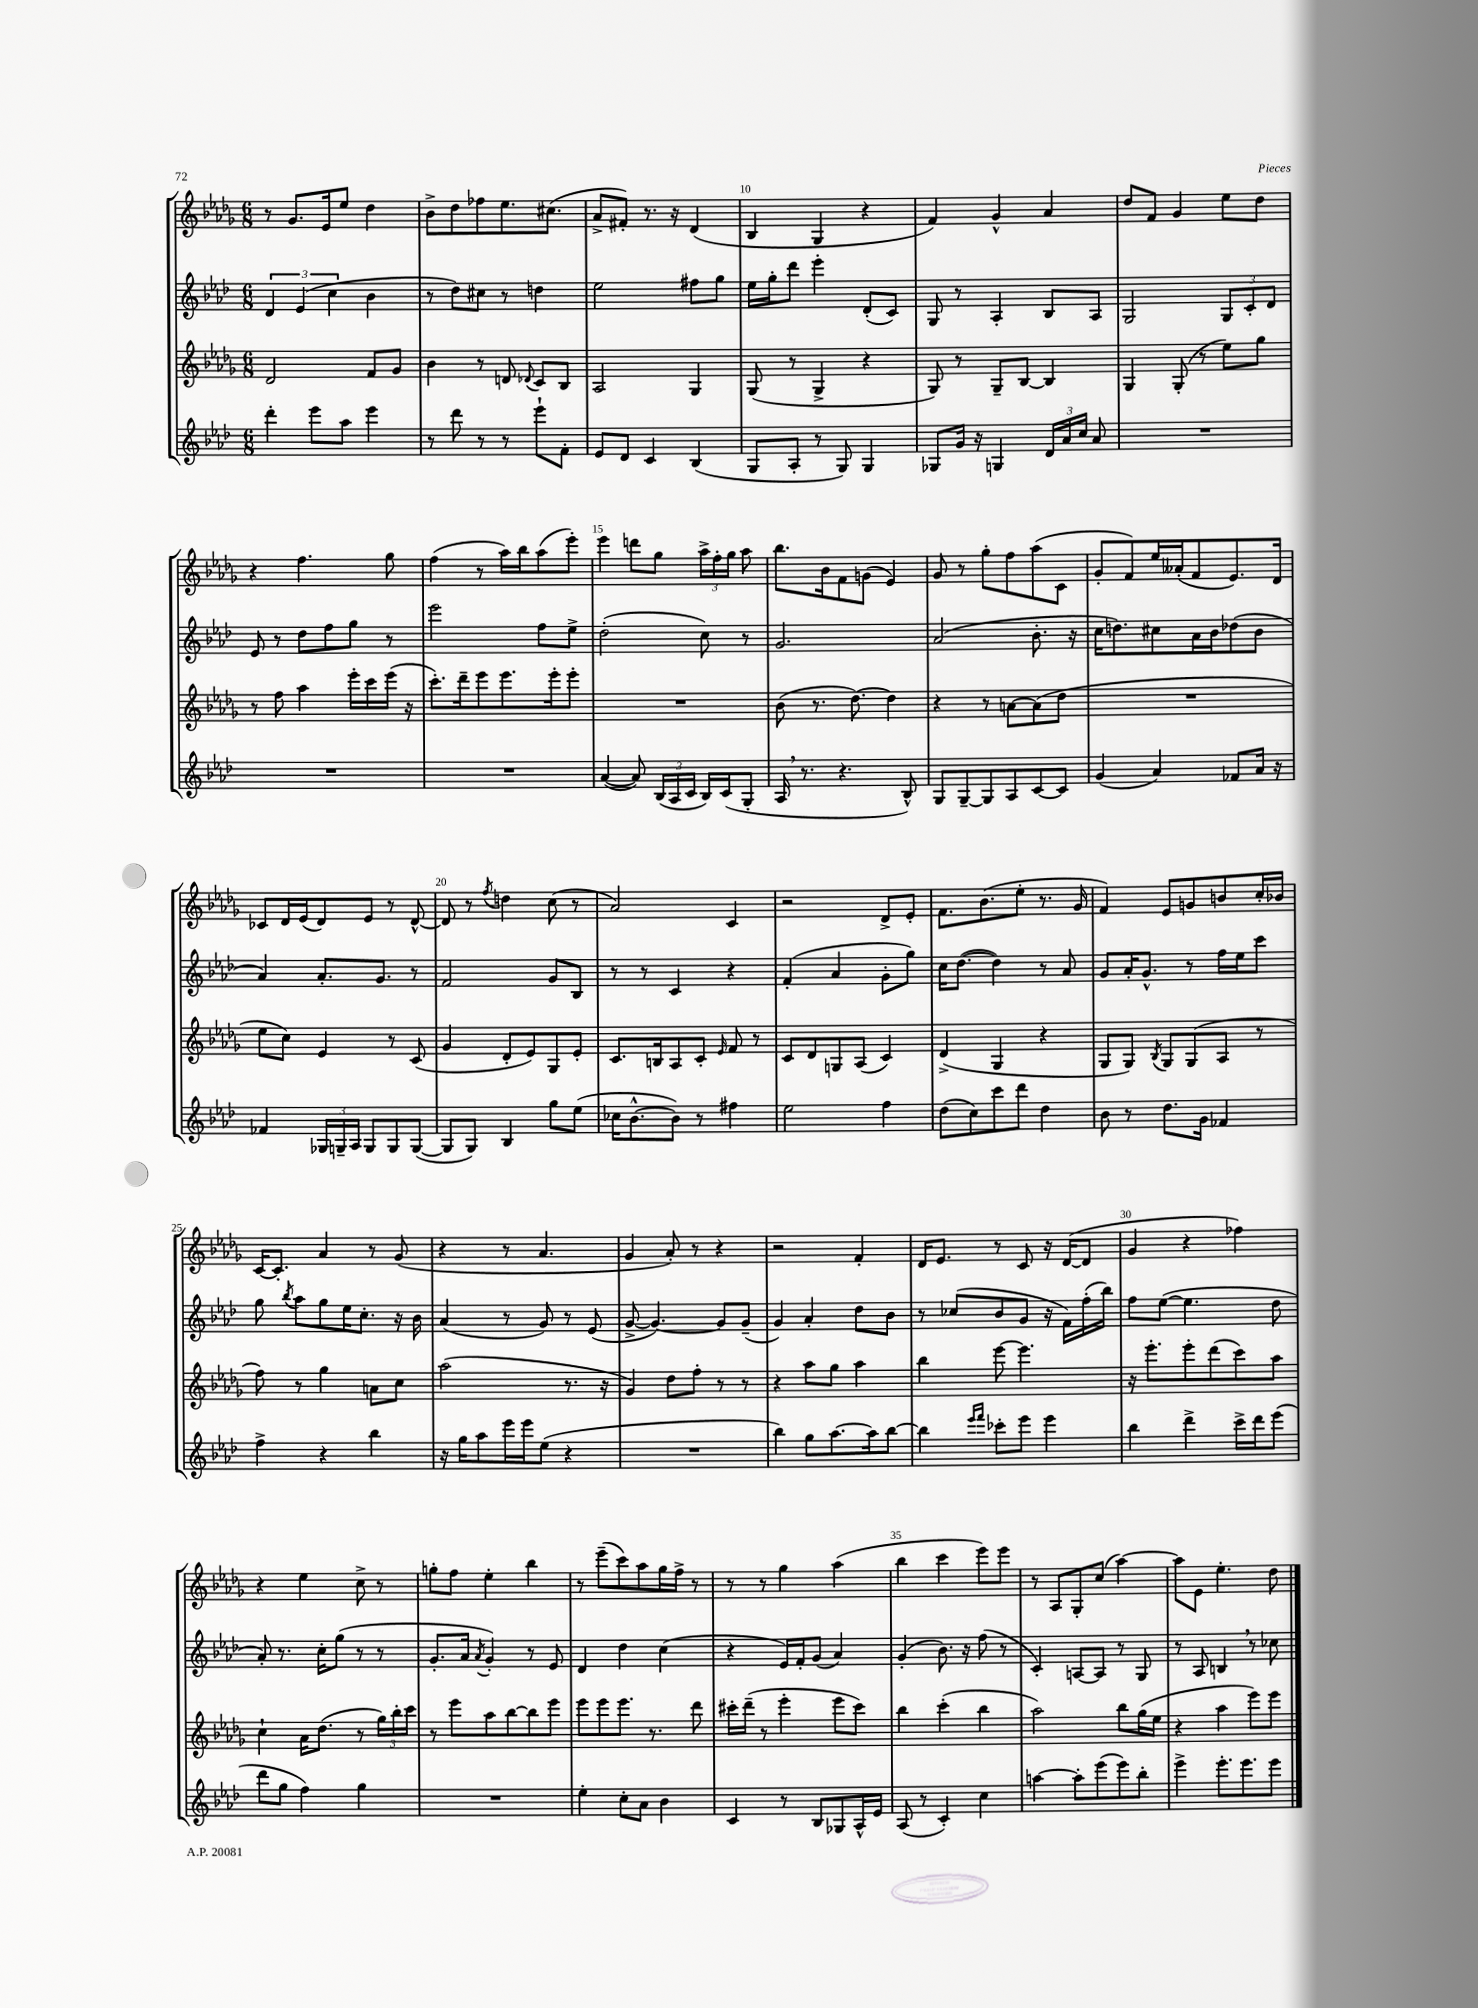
<<
\new StaffGroup <<
\new Staff = "s0" {
    \clef treble \key des \major \numericTimeSignature \time 6/8
    \autoBeamOff r8 ges'8.[ ees'16 ees''8] des''4 |
    bes'8[-> des''8 fes''8 ees''8. cis''8.]( |
    aes'8[-> fis'8]-.) r8. r16 des'4( |
    bes4 ges4 r4 |
    f'4) ges'4-^ aes'4 |
    des''8[ f'8] ges'4 ees''8[ des''8] |
    r4 f''4. ges''8 |
    f''4( r8 aes''16[) bes''16 aes''8( ees'''8]-.) |
    ees'''4 d'''8[ ges''8] \tuplet 3/2 { aes''16[-> f''16-. ges''16] } aes''8 |
    bes''8.[ bes'16 f'8 g'8]( ees'4) |
    ges'8 r8 ges''8[-. f''8 aes''8( c'8] |
    ges'8[-. f'8) ees''16 aeses'16-.( f'8 ees'8.) des'16] |
    ces'8[ des'16 ees'16( des'8) ees'8] r8 des'8~-^ |
    des'8 r8 \acciaccatura { f''8 } d''4 c''8( r8 |
    aes'2) c'4 |
    r2 des'8[-> ees'8]-. |
    f'8.[ bes'8.( ees''8]-. r8. ges'16 |
    f'4) ees'8[ g'8 b'8 c''16-. bes'16] |
    c'16[~ c'8.]-. aes'4 r8 ges'8( |
    r4 r8 aes'4. |
    ges'4 aes'8-.) r8 r4 |
    r2 f'4-. |
    des'16[ ees'8.] r8 c'8 r16 des'16[~( des'8] |
    ges'4 r4 fes''4) |
    r4 ees''4 c''8-> r8 |
    g''8[-. f''8] ees''4-. bes''4 |
    r8 ees'''8[--( c'''8) aes''8 ges''16 f''16]-> r8 |
    r8 r8 ges''4 aes''4( |
    bes''4 c'''4 ees'''8[) ees'''8] |
    r8 aes8[ ges8-. c''8]( aes''4~) |
    aes''8[ ees'8] ees''4.-. des''8 \bar "|." |
}
\new Staff = "s1" {
    \clef treble \key aes \major \numericTimeSignature \time 6/8
    \autoBeamOff \tuplet 3/2 { des'4 ees'4( c''4 } bes'4 |
    r8 des''8[) cis''8] r8 d''4 |
    ees''2 fis''8[ g''8] |
    ees''16[ g''16-. des'''8] ees'''4-. des'8[-.( c'8]) |
    g8 r8 aes4-. bes8[ aes8] |
    g2 \tuplet 3/2 { g8[ c'8-. des'8] } |
    ees'8 r8 des''8[ f''8 g''8] r8 |
    ees'''2 f''8[ ees''8]-> |
    des''2-.( c''8) r8 |
    g'2. |
    aes'2( bes'8.-. r16 |
    c''16[ d''8.) cis''8 aes'16 bes'16 des''8( bes'8] |
    aes'4) aes'8.[-. g'8.] r8 |
    f'2 g'8[ bes8] |
    r8 r8 c'4 r4 |
    f'4-.( aes'4 g'8[-. g''8]) |
    c''16[ des''8.]~( des''4) r8 aes'8 |
    g'8[ aes'16-. g'8.]-^ r8 f''16[ ees''16 c'''8] |
    g''8 \acciaccatura { bes''8 } aes''8[ g''8 ees''16 c''8.]-. r16 bes'16 |
    aes'4( r8 g'8) r8 ees'8( |
    g'8~-> g'4.~) g'8[ g'8]--( |
    g'4) aes'4-. des''8[ bes'8] |
    r8 ces''8[( bes'8 g'8] r16 f'16[) f''16-.( bes''16]) |
    f''8[ ees''8]~( ees''4. des''8 |
    aes'8-.) r8. c''16[-. g''8]( r8 r8 |
    g'8.[-. aes'16] \acciaccatura { aes'8 } g'4-.) r8 ees'8 |
    des'4 des''4 c''4( |
    r4 ees'16[) f'16-. g'8]( aes'4) |
    g'4-.( bes'8.) r16 f''8( r8 |
    c'4-.) a8[~ a8] r8 g8 |
    r8 aes8 b4 \breathe r8 ces''8 \bar "|." |
}
\new Staff = "s2" {
    \clef treble \key des \major \numericTimeSignature \time 6/8
    \autoBeamOff des'2 f'8[ ges'8] |
    bes'4 r8 d'8 \appoggiatura { des'8 } c'8[ bes8] |
    aes2 ges4 |
    ges8( r8 ges4-> r4 |
    ges8) r8 ges8[-- bes8]~ bes4 |
    ges4 ges8-.( r8 ees''8[) ges''8] |
    r8 f''8 aes''4 ees'''16[-. c'''16 ees'''16]( r16 |
    c'''8.[-.) des'''16-- ees'''8 ees'''8. ees'''16-. ees'''8]-. |
    R2. |
    bes'8( r8. des''8.~) des''4 |
    r4 r8 a'8[~ a'8( des''8] |
    R2. |
    ees''8[ c''8]) ees'4 r8 c'8( |
    ges'4 des'8[-. ees'8) ges8 ees'8]-. |
    c'8.[ b16 aes8 c'8]-. \grace { ees'16 } f'8 r8 |
    c'8[ des'8 g8 aes8]( c'4) |
    des'4->( ges4 r4 |
    ges8[ ges8]) \acciaccatura { bes8 } ges8[ ges8( aes8] r8 |
    f''8) r8 ges''4 a'8[ c''8] |
    aes''2( r8. r16 |
    ges'4) des''8[ f''8]-. r8 r8 |
    r4 aes''8[ ges''8] aes''4 |
    bes''4 ees'''8~ ees'''4. |
    r16 ees'''8.[-. ees'''8-. des'''8( c'''8) aes''8] |
    c''4-! aes'16[ des''8.]( r8 \tuplet 3/2 { ges''16[) bes''16-. c'''16] } |
    r8 ees'''8[ aes''8 bes''8~ bes''8 ees'''8] |
    ees'''8[ ees'''8 ees'''8.] r8. des'''8 |
    cis'''16[-. des'''16]--( r8 ees'''4-. ees'''8[ cis'''8]) |
    bes''4 c'''4-.( bes''4 |
    aes''2) bes''8[ ges''16( ees''16] |
    r4 aes''4 ees'''8[) ees'''8] \bar "|." |
}
\new Staff = "s3" {
    \clef treble \key aes \major \numericTimeSignature \time 6/8
    \autoBeamOff des'''4-. ees'''8[ aes''8] ees'''4 |
    r8 des'''8 r8 r8 ees'''8[-! f'8]-. |
    ees'8[ des'8] c'4 bes4( |
    g8[ aes8]-. r8 g8) g4 |
    ges8[ g'16] r16 g4 \tuplet 3/2 { des'16[ aes'16 c''16] } aes'8 |
    R2. |
    R2. |
    R2. |
    aes'4~( aes'8) \tuplet 3/2 { bes16[( aes16 c'16] } bes16[) c'16( g8]-. |
    aes16 \breathe r8. r4. bes8-^) |
    g8[ g8~-- g8 aes8 c'8~ c'8] |
    g'4( aes'4) fes'8[ aes'16] r16 |
    fes'4 \tuplet 3/2 { ges16[ g16-- aes16] } g8[ g8 g8]~( |
    g8[ g8]) bes4 g''8[ ees''8]( |
    ces''16[ bes'8.~-^ bes'8]) r8 fis''4 |
    ees''2 f''4 |
    des''8[( c''8) c'''8 des'''8] des''4 |
    bes'8 r8 des''8.[ g'16] fes'4 |
    f''4-> r4 bes''4 |
    r16 g''16[ aes''8 ees'''16 ees'''16 ees''8]( r4 |
    R2. |
    bes''4) g''8[ aes''8.~ aes''16 bes''8]~ |
    bes''4 \grace { ees'''16[ f'''16] } ces'''8[-. ees'''8] ees'''4 |
    bes''4 des'''4-> c'''16[-> des'''16 ees'''8]( |
    des'''8[ g''8] f''4) g''4 |
    R2. |
    ees''4-. c''8[-. aes'8] bes'4 |
    c'4 r8 bes8[ ges8 aes16-^ ees'16] |
    aes8( r8 c'4-.) c''4 |
    a''4~ a''8[-. ees'''8( ees'''8) bes''8]-. |
    ees'''4-> ees'''8.[-. ees'''8. ees'''8] \bar "|." |
}
>>
>>
\layout { \context { \Score currentBarNumber = #7 \override BarNumber.break-visibility = ##(#f #t #t) barNumberVisibility = #(every-nth-bar-number-visible 5) } }
